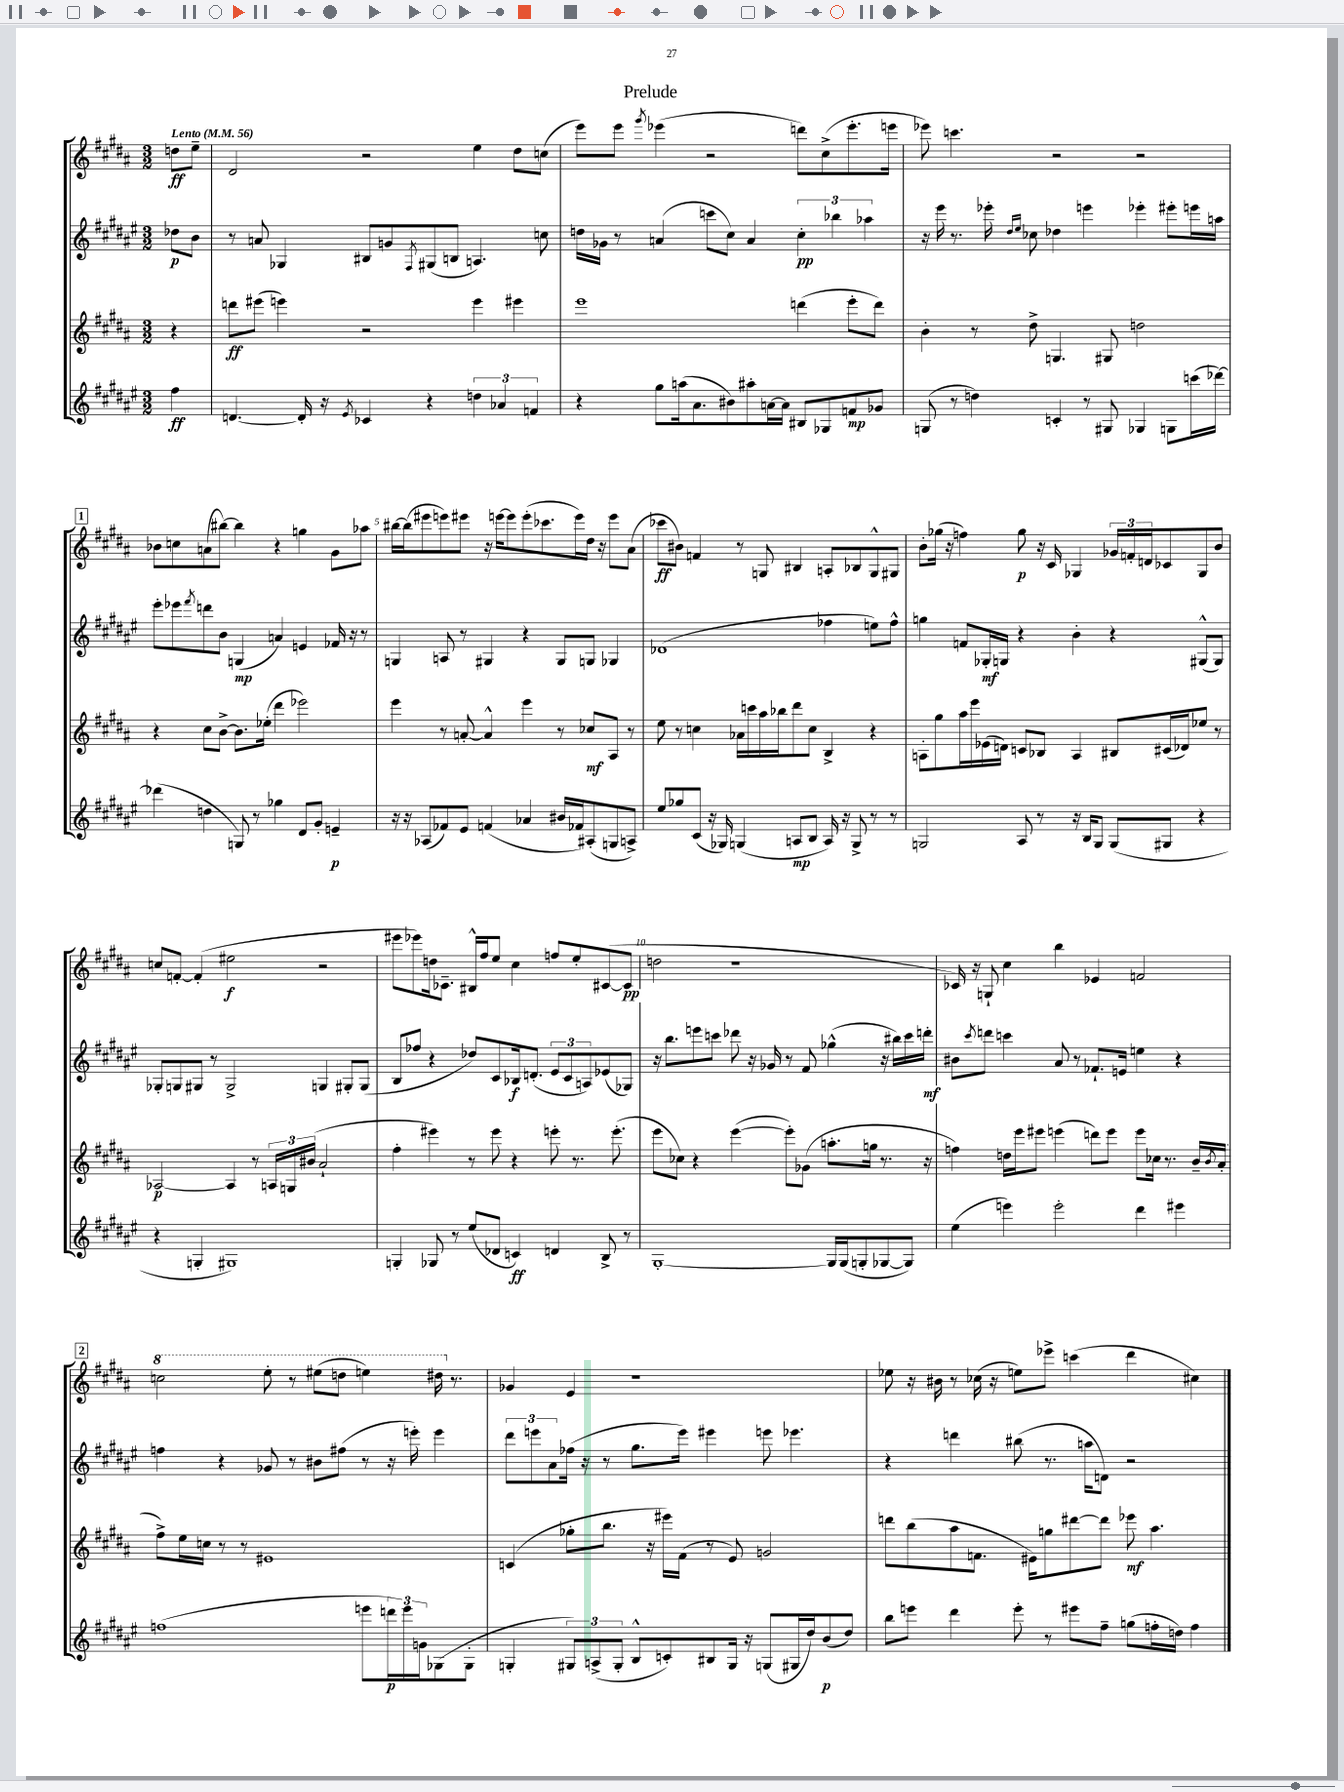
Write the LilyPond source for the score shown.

\header { title = "Prelude" }
<<
\new StaffGroup <<
\new Staff = "s0" {
    \clef treble \key b \major \numericTimeSignature \time 3/2 \partial 4 \tempo "Lento" 4 = 56
    d''8\ff e''8-- |
    dis'2 r2 e''4 dis''8 c''8( |
    e'''8) e'''8 \acciaccatura { gis'''8 } ees'''4( r2 d'''8) cis''8->( ees'''8.-. e'''16 |
    ees'''8) c'''4. r2 r2 |
    \mark \markup { \box "1" } bes'8 c''8 a'8( bis''8~) bis''4 r4 g''4 gis'8 aes''8 |
    bis''16~ bis''16( eis'''8 e'''8) eis'''8 r16 e'''16~ e'''8 e'''8-.( ces'''8. e'''16) dis''16 r16 e'''8 ais'8( |
    ces'''8\ff bis'8) f'4 r8 g8 bis4 a8-. bes8 g8-^ gis8 |
    b'8-. ges''16( r16 f''4) ges''8\p r16 cis'16 ges4 \tuplet 3/2 { ges'16 f'16-. d'16 } ces'8 ges8 b'8 |
    c''8 f'8~-. f'4-.( eis''2\f r2 |
    eis'''8 ees'''8) d''16 ces'8.-- bis16-^ fis''16 e''8 cis''4 f''8 e''8-. cis'8~( cis'8\pp |
    d''2 r1 |
    ces'16) r16 g8-! cis''4 b''4 ees'4 f'2 |
    \mark \markup { \box "2" } \ottava #1 c'''2 e'''8-. r8 eis'''8( d'''8 e'''4) dis'''16 \ottava #0 r8. |
    ges'4 e'4 r1 |
    ees''8 r16 bis'16 r8 ces''16( r16 e''8) ees'''8-> c'''4( dis'''4 cis''4) \bar "|." |
}
\new Staff = "s1" {
    \clef treble \key fis \major \numericTimeSignature \time 3/2 \partial 4
    des''8\p b'8 |
    r8 a'8 ges4 bis8 g'8 \acciaccatura { fis8 } gis8( b8 a4.) c''8 |
    d''16 ges'16 r8 a'4( c'''8 cis''8) a'4 \tuplet 3/2 { cis''4-.\pp bes''4 aes''4 } |
    r16 eis'''16 r8. ees'''16-. \grace { dis''16 eis''16 } ces''8 des''4 e'''4 ees'''4-. eis'''8-. e'''16 a''16 |
    \mark \markup { \box "1" } eis'''8-. ees'''8 \acciaccatura { fis'''8 } d'''8 b'8 g4\mp( a'4) e'4 fes'16 r16 r8 |
    g4 a8 r8 gis4 r4 gis8 g8 ges4 |
    des'1( fes''4 e''8) fes''8-^ |
    g''4 f'8 ges16-.\mf g16 r4 b'4-. r4 gis8-^( gis8) |
    ges8-. g8 gis8 r8 gis2-> g4 gis8-. gis8( |
    b8 fes''8 r4 des''8) cis'8 bes16\f d'8.-.( \tuplet 3/2 { eis'8 cis'8 a8) } ees'8( ges8) |
    r16 b''8. e'''8 c'''8 des'''8 r16 ges'16 r8 fis'8 ges''4-^( r16 bis''16) c'''16 d'''16-.\mf |
    bis'8 \acciaccatura { cis'''8 } d'''8 c'''4 ais'8 r8 fes'8.-! e'16 e''4 r4 |
    \mark \markup { \box "2" } f''4 r4 ges'8 r8 bis'8 fis''8( r8 r16 e'''16-.) e'''4 |
    \tuplet 3/2 { dis'''8 e'''8 ais'8 } fes''16( r16 r8 gis''8. e'''16) eis'''4 e'''8 ees'''4. |
    r4 d'''4 bis''8( r8. a''16 d'8) r2 \bar "|." |
}
\new Staff = "s2" {
    \clef treble \key b \major \numericTimeSignature \time 3/2 \partial 4
    r4 |
    d'''8\ff eis'''8( e'''4) r2 e'''4 eis'''4 |
    e'''1 d'''4( e'''8-. d'''8) |
    b'4-. r8 dis''8-> g4. gis8 d''2 |
    \mark \markup { \box "1" } r4 cis''8 b'8~-> b'8. ees''16-.( dis'''4 ees'''2) |
    e'''4 r8 a'8~-. a'4-^ e'''4 r8 ces''8\mf ais8 r8 |
    e''8 r8 c''4 aes'16 c'''16 ais''16 bes''16 dis'''8 c''8 b4-> r4 |
    a8-. gis''8 ais''16 e'''16 ees'16( d'16) c'8 bes8 a4 bis8 cis'16( des'16) ees''8 r8 |
    aes2~\p aes4 r8 \tuplet 3/2 { a16 g16 bis'16( } ais'2-! |
    fis''4-. eis'''4) r8 eis'''8 r4 e'''8-. r8. e'''8.-.( |
    e'''8 ces''8) r4 e'''4~( e'''8-.) ges'8( a''8.-. g''16 r8. r16 |
    f''4) d''16 e'''16 eis'''8 e'''4( d'''8) e'''8 e'''8 ces''16 r8. b'16-- \acciaccatura { b'8 } ais'16-.( |
    \mark \markup { \box "2" } fis''8->) e''16 c''16 r8 r8 eis'1 |
    c'4( ges''8-. b''8. r16 eis'''16) fis'16( r8 e'8) g'2 |
    d'''8 b''8( ais''8 f'8. eis'16) g''8 dis'''8~ dis'''8 ees'''8\mf ais''4. \bar "|." |
}
\new Staff = "s3" {
    \clef treble \key fis \major \numericTimeSignature \time 3/2 \partial 4
    fis''4\ff |
    d'4.~ d'16-. r16 \acciaccatura { eis'8 } ces'4 r4 \tuplet 3/2 { d''4 aes'4 f'4 } |
    r4 gis''8 a''16( ais'8. bis'8) ais''8-. a'16~ a'16 bis8 ges8 f'8\mp ges'8 |
    g8( r8 d''4) c'4-. r8 gis8 ges4 g8 c'''16( des'''16~) |
    \mark \markup { \box "1" } des'''4( d''4 g8) r8 ges''4 dis'8 gis'8-. e'4--\p |
    r16 r16 aes8( fes'8) eis'8 f'4( aes'4 bis'16 fes'16) ais8-.( g8 a8->) |
    eis''8 ges''8 cis'8( r16 ges16) g4( a8\mp b8 a16) r16 g8-> r8 r8 |
    g2 ais8 r8 r16 b16 g8 g8( gis8 r4 |
    r4 g4-. gis1) |
    g4-. ges8 r8 eis''8( des'8 c'4\ff) d'4 b8-> r8 |
    gis1~-. gis16 gis16( g8-. ges8~ ges8) |
    eis''4( e'''4) e'''2-. dis'''4 eis'''4 |
    \mark \markup { \box "2" } f''1( e'''8 \tuplet 3/2 { d'''16\p) e'''16 g'16 } ges8( ges8-. |
    g4-. \tuplet 3/2 { gis8) a8->( gis8-. } b8-^ c'8-.) bis8 gis16 r16 g8( gis16 dis''16) b'8\p( dis''8) |
    b''8 e'''8 dis'''4 e'''8-. r8 eis'''8 fis''8-- g''8( f''16-. d''16) f''4 \bar "|." |
}
>>
>>
\layout { \context { \Score \override BarNumber.break-visibility = ##(#f #t #t) barNumberVisibility = #(every-nth-bar-number-visible 5) } }
